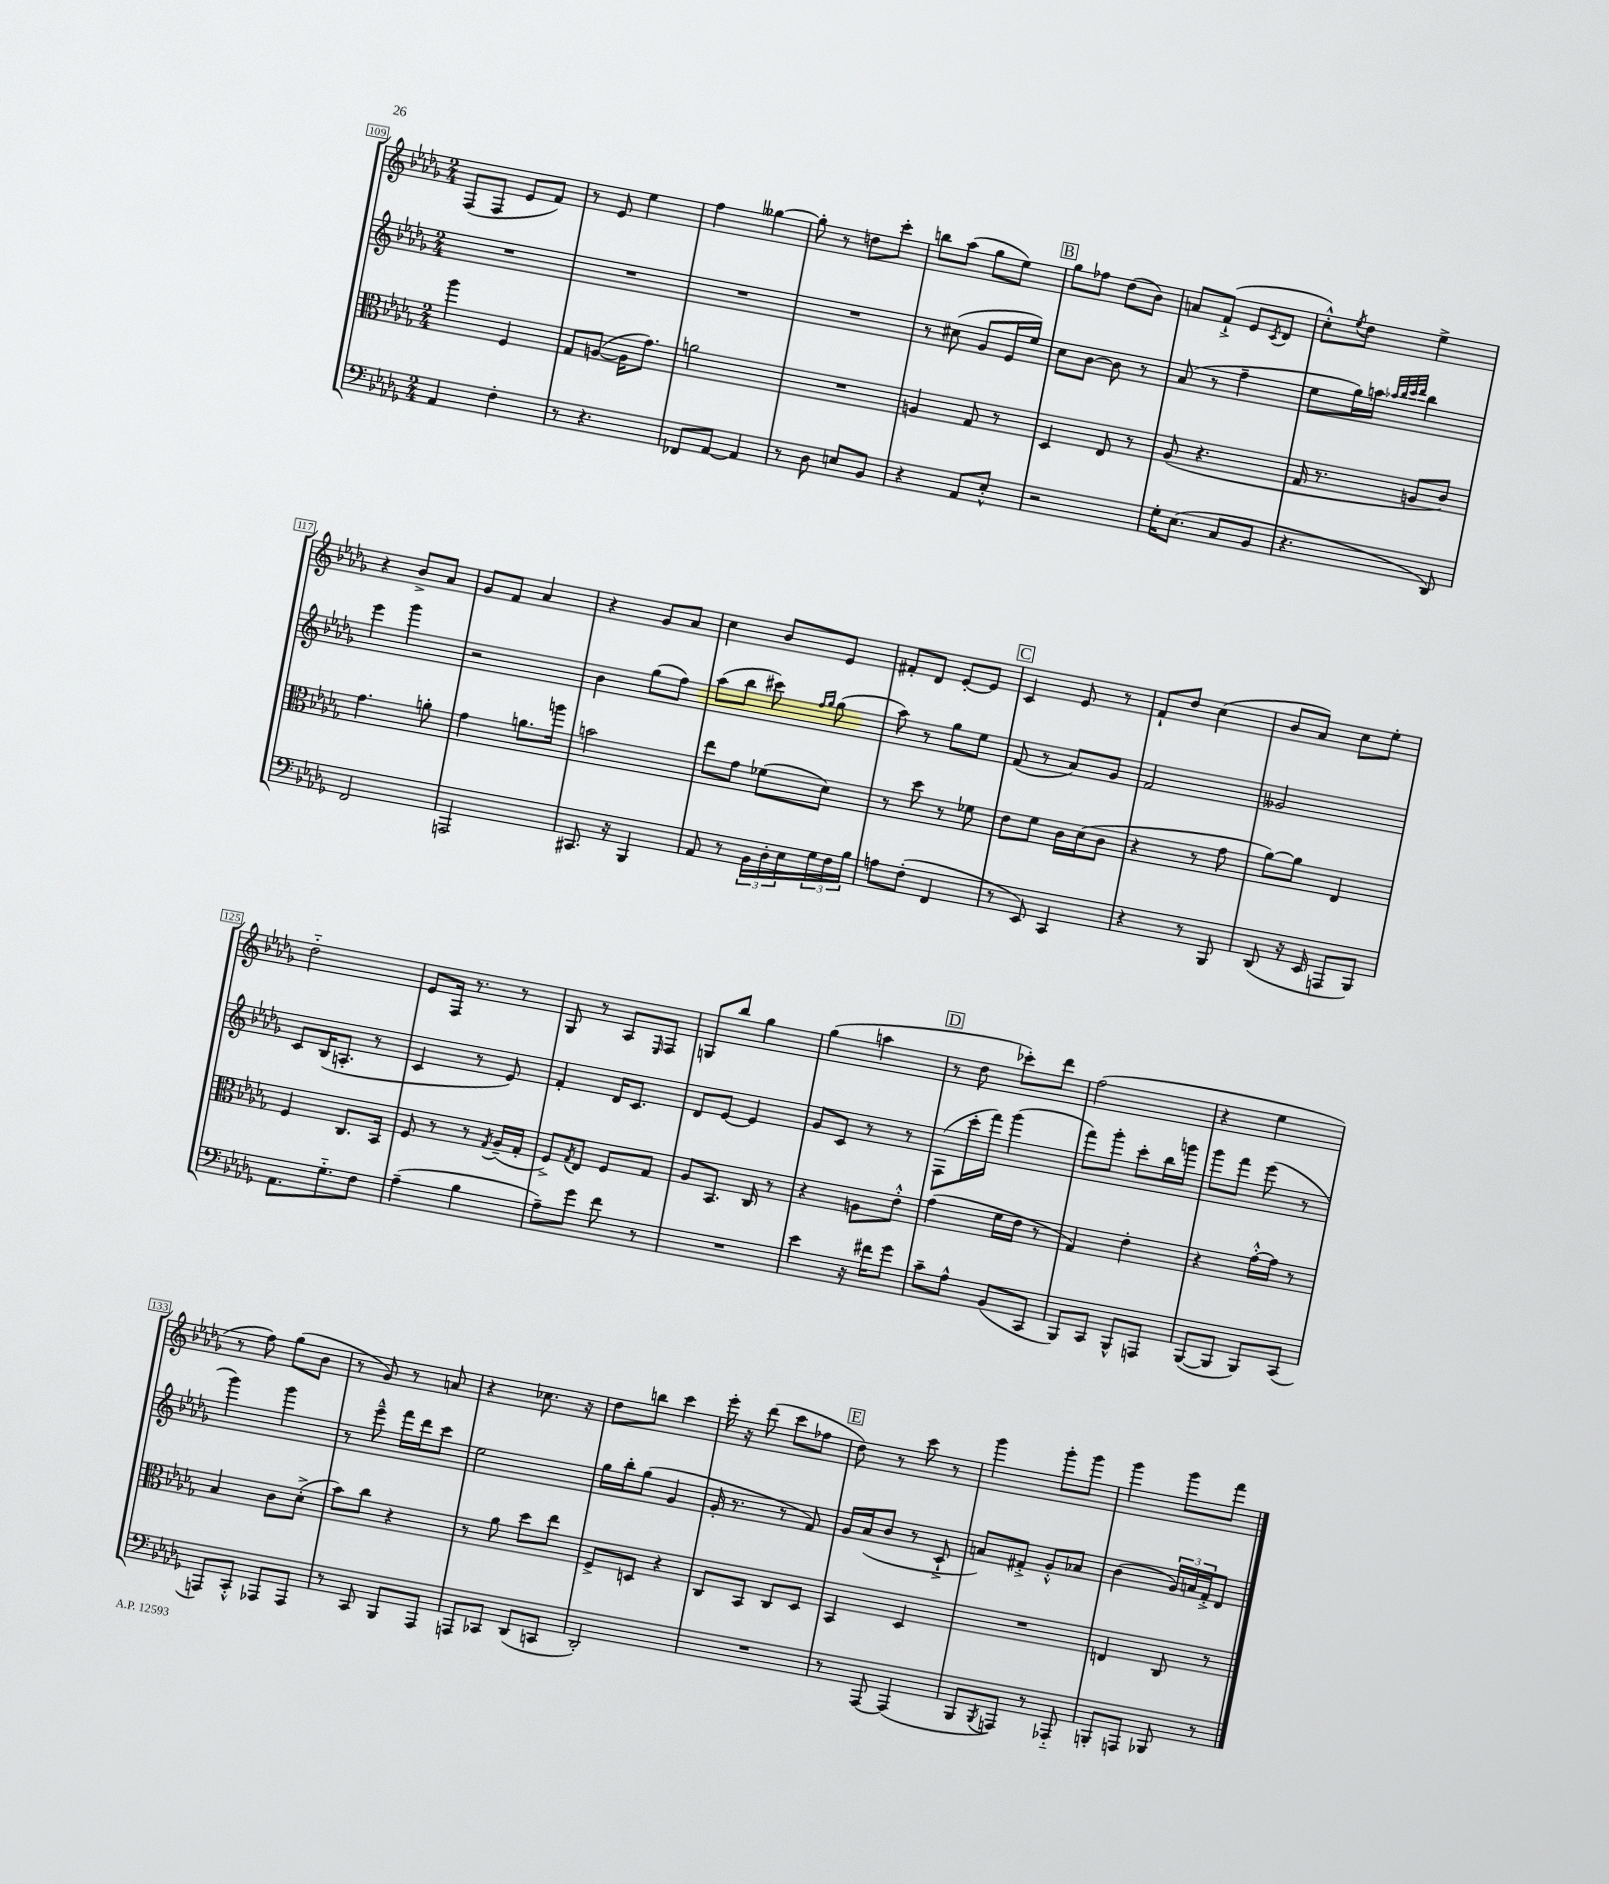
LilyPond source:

<<
\new StaffGroup <<
\new Staff = "s0" {
    \clef treble \key des \major \numericTimeSignature \time 2/4
    f8( f8 ees'8 f'8) |
    r8 ees'8 ees''4 |
    f''4 geses''4~ |
    geses''8-. r8 d''8 c'''8-. |
    b''8 aes''8( ges''8 ees''8) |
    \mark \markup { \box "B" } ges''8 fes''8 des''8( bes'8) |
    a'8 f'8-!->( ees'8 \acciaccatura { c'8 } des'8 |
    c''8-.-^) \acciaccatura { ees''8 } des''8 ees''4-> |
    r4 bes'8-> aes'8 |
    ges'8 f'8 aes'4 |
    r4 ges'8 aes'8 |
    c''4 bes'8 ees'8 |
    fis'8-. des'8 ees'8~-. ees'8 |
    \mark \markup { \box "C" } c'4 ees'8 r8 |
    f'8-! des''8 c''4( |
    bes'8 aes'8) c''8 ees''8-. |
    des''2-_ |
    ees'8 f16 r8. r8 |
    ges8 r8 aes8 \grace { ees16 } f8 |
    g8 bes''8 ges''4 |
    ges''4( a''4 |
    \mark \markup { \box "D" } r8 des''8 ces'''8-.) des'''8 |
    f''2( |
    r4 ees''4 |
    r8 f''8) ges''8( bes'8 |
    r8 ges'8) r8 a'8 |
    r4 ces''8. r16 |
    des''8 b''8 c'''4 |
    ees'''16-. r16 des'''8( c'''8 fes''8 |
    \mark \markup { \box "E" } des''8) r8 c'''8 r8 |
    ges'''4 ges'''8-. ges'''8 |
    ges'''4 ges'''8 f'''8 \bar "|." |
}
\new Staff = "s1" {
    \clef treble \key des \major \numericTimeSignature \time 2/4
    R2 |
    R2 |
    R2 |
    R2 |
    r8 cis''8( ges'8 ees'16 ees''16) |
    \mark \markup { \box "B" } c''8 bes'8~ bes'8 r8 |
    aes'8( r8 f''4-- |
    ees''8 ges''16) a''16 \grace { aes''32 bes''32 c'''32 des'''32 } bes''4 |
    ees'''4 ges'''4 |
    r2 |
    bes'4 ges''8( f''8) |
    aes''8( bes''8 cis'''8) \grace { f''16 ges''16 } ges''8( |
    aes''8) r8 ges''8 ees''8 |
    \mark \markup { \box "C" } f'8( r8 aes'8) ges'8 |
    f'2 |
    geses'2 |
    c'8 bes16( a8.-. r8 |
    c'4 r8 ees'8) |
    f'4-. des'16 c'8. |
    des'8 ees'8~ ees'4 |
    ges'8 c'8 r8 r8 |
    \mark \markup { \box "D" } f8( c'''16-. f'''16) ges'''4( |
    f'''8) ges'''8-. c'''8-. bes''16 g'''16 |
    ges'''8 f'''8 ees'''8( r8 |
    ges'''4) ges'''4 |
    r8 ees'''8---^ f'''16 des'''16 c'''8 |
    ees''2 |
    ges''16 bes''16-. ges''8( ges'4 |
    ges'16-. r8. r8 f'8) |
    \mark \markup { \box "E" } ges'16 aes'16( bes'8 r8 c'8-!-> |
    a'8) fis'8-.-> ges'8-.-^ aes'8 |
    bes'4( \tuplet 3/2 { ges'16) a'16 f'16-.-> } des'8 \bar "|." |
}
\new Staff = "s2" {
    \clef alto \key des \major \numericTimeSignature \time 2/4
    aes''4 f4 |
    ges8 a8~( a16 ges'8.) |
    a'2 |
    R2 |
    a4 ges8 r8 |
    \mark \markup { \box "B" } des4 ees8 r8 |
    aes8( r4. |
    ges16 r8. a8 c'8) |
    ges'4. a'8-. |
    ges'4 a'8. a''16 |
    b'2 |
    ees''8 ges'8 fes'8( des'8) |
    r8 des''8 r8 fes'8 |
    \mark \markup { \box "C" } ees'8 f'8 c'16 des'16( c'8 |
    r4 r8 ges'8 |
    aes'8~) aes'8 ees4 |
    f4 c8. bes,16 |
    f8 r8 r8 \acciaccatura { ges8 } aes16--( ges16-. |
    f8->) \acciaccatura { ges8 } ees8 f8 ges8 |
    aes8 bes,8. c16 r8 |
    r4 a8 ees'8-.-^ |
    \mark \markup { \box "D" } ges'4( f'16 ees'16 r8 |
    ges4) ees'4-. |
    r4 ges'16~-.-^ ges'16 r8 |
    bes4 c'8 des'8-.->( |
    bes'8) c''8 r4 |
    r8 aes'8 des''8 ees''8 |
    f8-> d8 r4 |
    c8 bes,8 c8 des8 |
    \mark \markup { \box "E" } bes,4 des4 |
    R2 |
    e4 c8 r8 \bar "|." |
}
\new Staff = "s3" {
    \clef bass \key des \major \numericTimeSignature \time 2/4
    aes,4 f4-. |
    r8 r4. |
    fes,8 aes,8~ aes,4 |
    r8 des8 e8 bes,8 |
    r4 aes,8 ees8-.-^ |
    \mark \markup { \box "B" } r2 |
    ges16-. ees8.( c8 bes,8 |
    r4. des,8) |
    f,2 |
    a,,2 |
    cis,8. r16 bes,,4 |
    aes,8 r8 \tuplet 3/2 { bes,16 des16-. ees16 } \tuplet 3/2 { ges16 f16 bes16 } |
    a8 f8-.( f,4 |
    \mark \markup { \box "C" } r8 ees,8) c,4 |
    r4 r8 bes,,8 |
    des,8( r16 ees,16 a,,8 bes,,8) |
    aes,8. ges8.-_ f8 |
    aes4--( bes4 |
    aes8--) ges'8 f'8 r8 |
    R2 |
    ees'4 r16 fis'16 ges'8 |
    \mark \markup { \box "D" } c'8-- aes8-^ bes,8( c,8 |
    bes,,8) c,8 bes,,8-^ a,,8 |
    bes,,8~( bes,,8 bes,,8) c,8( |
    a,,8) c,8-.-^ aes,,8 aes,,8 |
    r8 c,8 bes,,8 aes,,8 |
    a,,8 ces,8 des,8( c,8 |
    des,2-.) |
    R2 |
    \mark \markup { \box "E" } r8 aes,,8~ aes,,4( |
    bes,,8 \acciaccatura { bes,,8 } a,,8) r8 aes,,8-_ |
    b,,8-. a,,8 bes,,8 r8 \bar "|." |
}
>>
>>
\layout { \context { \Score currentBarNumber = #109 \override BarNumber.stencil = #(make-stencil-boxer 0.1 0.3 ly:text-interface::print) } }
